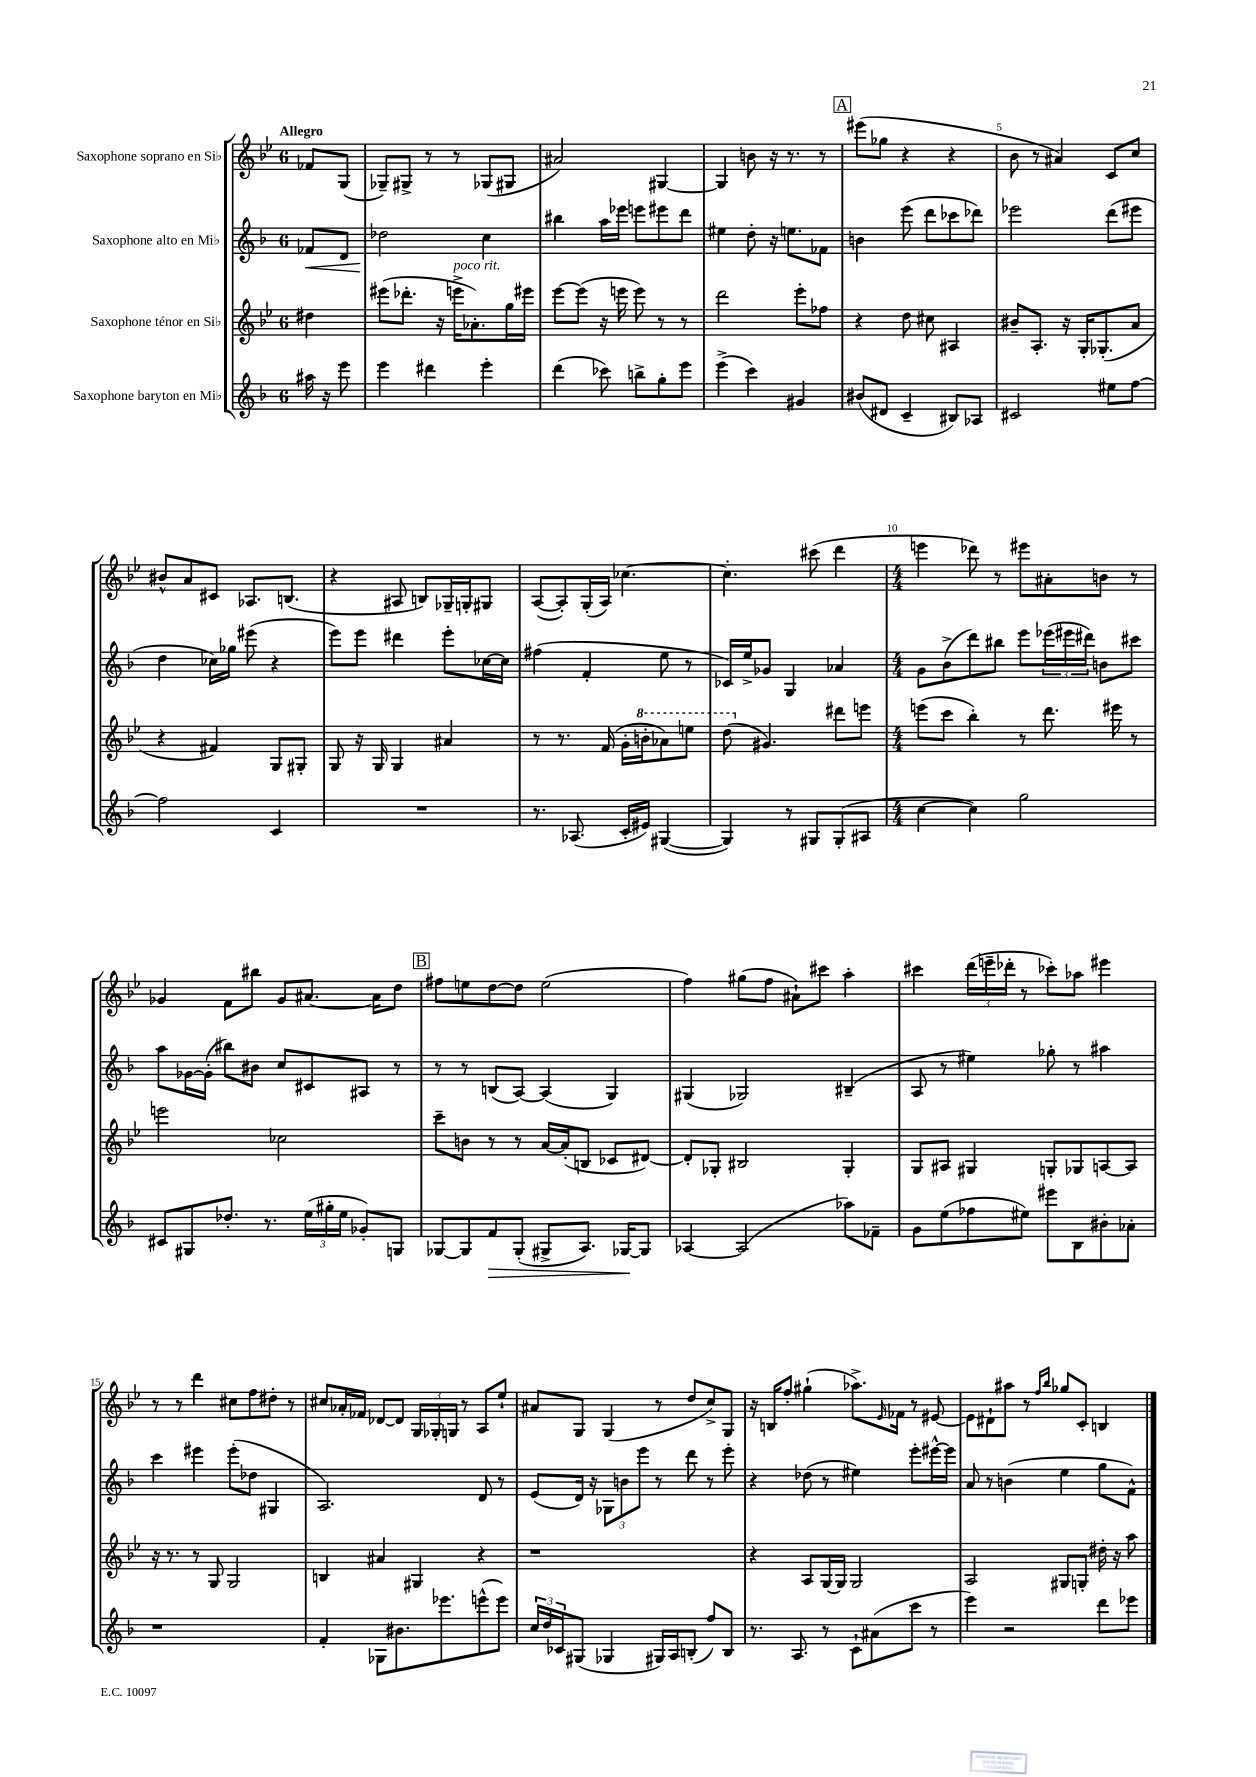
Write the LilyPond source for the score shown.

<<
\new StaffGroup <<
\new Staff = "s0" \with { instrumentName = "Saxophone soprano en Sib" } {
    \clef treble \key bes \major \once \override Staff.TimeSignature.style = #'single-digit \time 6/8 \partial 4 \tempo "Allegro"
    fes'8 g8( |
    ges8--) gis8-> r8 r8 ges8( gis8 |
    ais'2) gis4~ |
    gis4 b'8 r16 r8. r8 |
    \mark \markup { \box "A" } eis'''8( ges''8 r4 r4 |
    bes'8 r8 ais'4) c'8 c''8 |
    bis'8-^ a'8 cis'8 aes8. b8.( |
    r4 ais8 b8) ges16-- g16-. gis8 |
    a8~( a8-.) g16-.( a16) ces''4.~ |
    ces''4.-. cis'''8( d'''4 |
    \numericTimeSignature \time 4/4 e'''4 des'''8) r8 eis'''8 ais'8-. b'8 r8 |
    ges'4 f'8 bis''8 ges'8 ais'8.~ ais'16 d''8 |
    \mark \markup { \box "B" } fis''8 e''8 d''8~ d''8 e''2( |
    f''4) gis''8( f''8 ais'8-!) cis'''8 a''4-. |
    cis'''4 \tuplet 3/2 { d'''16( e'''16-- des'''16-. } r8 ces'''8-.) aes''8 eis'''4 |
    r8 r8 d'''4 cis''8 f''8 dis''8-. r8 |
    cis''8 aes'16-. fes'16 des'8~ des'8 \tuplet 3/2 { g16 ges16-. g16 } r8 a8 ees''8-! |
    ais'8 g8 g4( r8 d''8 c''8->) g8 |
    r16 b16 f''8-. gis''4-!( aes''8.->) \grace { ees'16 } fes'16 r8 eis'8~ |
    eis'8 dis'8-! ais''8 r8 \grace { f''16 bes''16 } ges''8 c'8-. b4 \bar "|." |
}
\new Staff = "s1" \with { instrumentName = "Saxophone alto en Mib" } {
    \clef treble \key f \major \once \override Staff.TimeSignature.style = #'single-digit \time 6/8 \partial 4
    fes'8\< d'8 |
    des''2\! c''4 |
    bis''4 a''16 ees'''16 e'''8 eis'''8 d'''8 |
    eis''4 d''8-. r16 e''8. fes'8 |
    \mark \markup { \box "A" } b'4 e'''8( d'''8 ces'''8 des'''8) |
    ees'''2 d'''8( eis'''8 |
    d''4 ces''16) ges''16 eis'''8( r4 |
    e'''8) e'''8 dis'''4 e'''8-. ces''16~ ces''16 |
    fis''4( f'4-. e''8 r8 |
    ces'16) e''16-> ges'8 g4 aes'4 |
    \numericTimeSignature \time 4/4 g'8 bes'8->( d'''8) bis''8 e'''8 \tuplet 3/2 { ees'''16( eis'''16 dis'''16) } b'8 cis'''8 |
    a''8 ges'16~ ges'16-.( bis''8) bis'8 c''8 cis'8 ais8 r8 |
    \mark \markup { \box "B" } r8 r8 b8( a8~) a4( g4) |
    gis4( ges2) bis4--( |
    a8 r8 eis''4) ges''8-. r8 ais''4 |
    c'''4 eis'''4 eis'''8-.( des''8 gis4 |
    a2.) d'8 r8 |
    e'8( d'16) r16 \tuplet 3/2 { ges8 b'8 e'''8 } r8 d'''8 r8 e'''8-. |
    r4 des''8( r8 eis''4) e'''8-. eis'''16~-^ eis'''16 |
    a'8 r8 b'4( e''4 g''8 f'8-^) \bar "|." |
}
\new Staff = "s2" \with { instrumentName = "Saxophone ténor en Sib" } {
    \clef treble \key bes \major \once \override Staff.TimeSignature.style = #'single-digit \time 6/8 \partial 4
    dis''4 |
    eis'''8( des'''8.-. r16 e'''16->^\markup { \italic "poco rit." } aes'8.-.) g''16 eis'''16 |
    ees'''8~ ees'''8( r16 e'''16 e'''8) r8 r8 |
    d'''2 ees'''8-. fes''8 |
    \mark \markup { \box "A" } r4 d''8 cis''8 ais4 |
    bis'8-- a8.-. r16 g16-. ges8.-.( a'8 |
    r4 fis'4) g8 gis8-. |
    g8 r16 g16 g4 ais'4 |
    r8 r8. f'16( g'16-. \ottava #1 b''16-. aes''8) e'''8 |
    d'''8( \ottava #0 gis'4.) dis'''8 e'''8 |
    \numericTimeSignature \time 4/4 e'''8( c'''8 bes''4-.) r8 d'''8. eis'''16 r8 |
    e'''2 ces''2 |
    \mark \markup { \box "B" } c'''8-- b'8 r8 r8 a'16~ a'16-.( b8 ces'8 dis'8~) |
    dis'8-. ges8-. bis2 ges4-. |
    g8 ais8 gis4 g8-. ges8 a8~ a8 |
    r16 r8. r8 g8 g2 |
    b4 ais'4 gis4 r4 |
    r1 |
    r4 a8 g16~ g16 g2 |
    a2 gis8 g8-. dis''16-. r16 a''8 \bar "|." |
}
\new Staff = "s3" \with { instrumentName = "Saxophone baryton en Mib" } {
    \clef treble \key f \major \once \override Staff.TimeSignature.style = #'single-digit \time 6/8 \partial 4
    ais''16 r16 e'''8 |
    e'''4 dis'''4 e'''4-. |
    d'''4( ces'''8) b''8-> g''8-. e'''8 |
    e'''4->( c'''4) gis'4 |
    \mark \markup { \box "A" } bis'8( dis'8 c'4-- bis8) aes8 |
    cis'2 eis''8 f''8~ |
    f''2 c'4 |
    R2. |
    r8. aes8.( c'16-. eis'16) gis4~( |
    gis4) r8 gis8 gis8-.( ais8 |
    \numericTimeSignature \time 4/4 c''4~ c''4) g''2 |
    cis'8 gis8 des''8.-. r8. \tuplet 3/2 { e''16( gis''16-. e''16 } ges'8-.) g8 |
    \mark \markup { \box "B" } ges8~ ges8 f'8\> ges8-.( gis8-> a8.) ges16~\! ges8 |
    aes4~ aes2( aes''8) fes'8-- |
    g'8 e''8( fes''8 eis''8) eis'''8 bes8 bis'8-. aes'8-. |
    r1 |
    f'4-. ges8 bis'8. ees'''8. e'''8-^( e'''8) |
    \tuplet 3/2 { c''16 d''16 ces'16 } gis8( ges4 gis16) a16 b8-.( f''8) b8 |
    r8. a8. r8 c'8-! ais'8( c'''8 r8 |
    e'''4) r2 d'''8 ees'''8 \bar "|." |
}
>>
>>
\layout { \context { \Score \override BarNumber.break-visibility = ##(#f #t #t) barNumberVisibility = #(every-nth-bar-number-visible 5) } }
